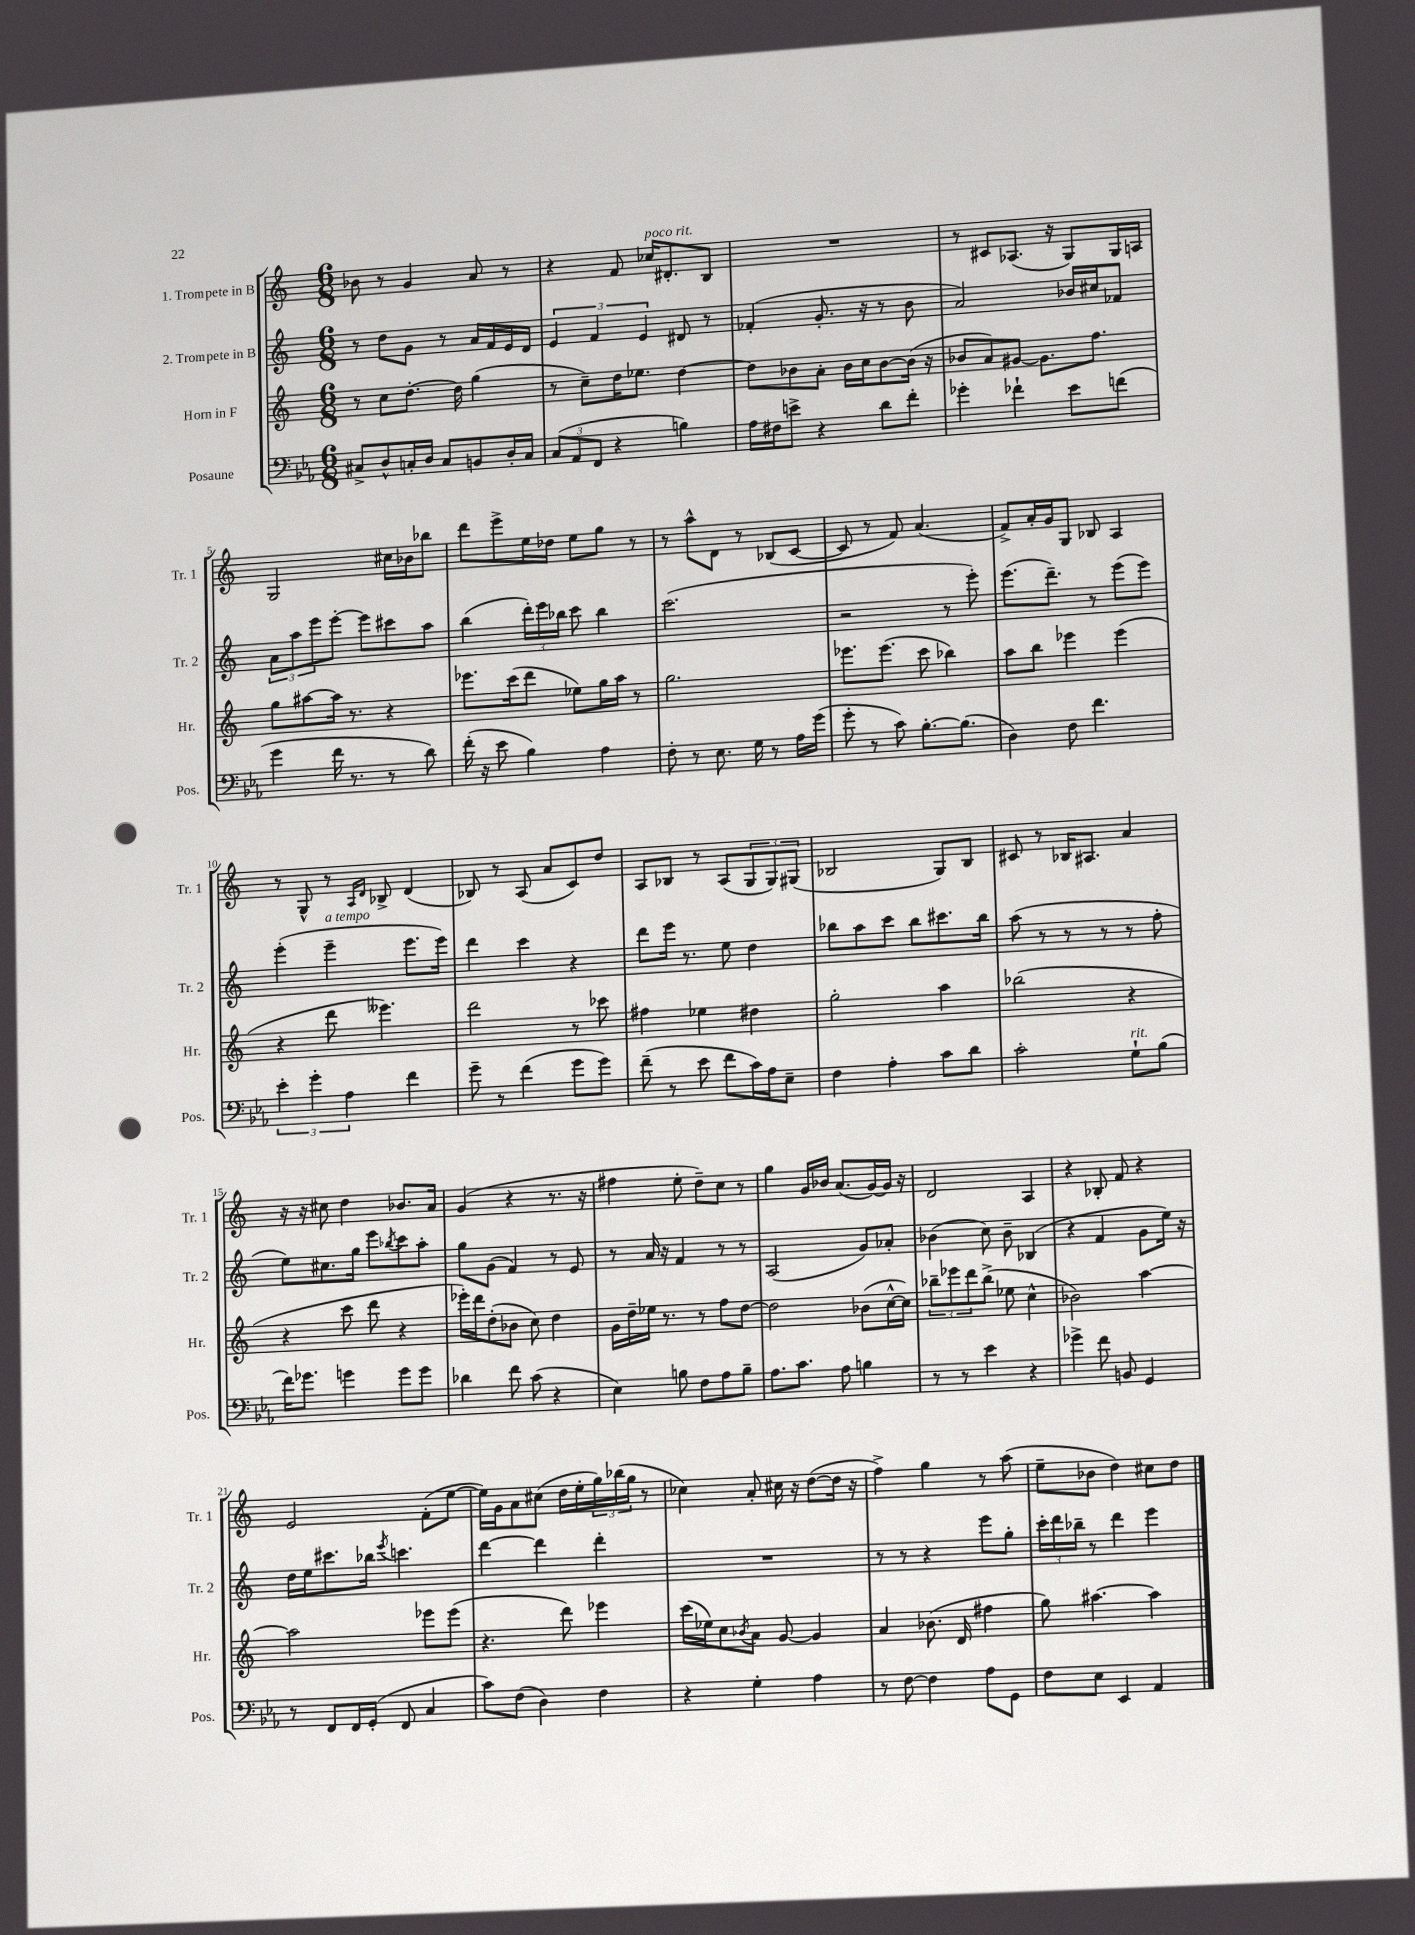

**kern	**kern	**kern	**kern
*staff4	*staff3	*staff2	*staff1
*clefF4	*clefG2	*clefG2	*clefG2
*k[b-e-a-]	*k[]	*k[]	*k[]
*M6/8	*M6/8	*M6/8	*M6/8
8C#^	8r	8r	8b-
8D^^	8cc	8dd	8r
16C'	[8.dd'	8g	4g
16D	.	.	.
8C	.	8r	.
.	16dd]	.	.
8BB	(4gg	16a	8a
.	.	16f	.
16D'	.	16e	8r
16C	.	16d	.
=	=	=	=
(12C	8r	6e	4r
12AA-	.	.	.
.	8cc~)	.	.
12FF	.	6f	.
4r	16dd	.	8f
.	8.ee-	.	.
.	.	6e	.
.	.	.	16cc-
.	.	.	8.d#'
4B)	[4dd	8d#	.
.	.	8r	8B
=	=	=	=
16A-	8dd]	(4f-'	2.r
16F#	.	.	.
8e^	8b-	.	.
4r	8a'	8.g'	.
.	16b-	.	.
.	16cc	16r	.
8d	[8b-	8r	.
8f'	(16b-]	8b	.
.	16r	.	.
=	=	=	=
4g-'	8b-	2a)	8r
.	8a)	.	8c#
4f-`	[8g#	.	(8.A-
.	8.g#]	.	.
.	.	.	16r
8e-	.	16b-	8G)
.	8.ff	16cc#	.
(8f	.	8f-	16G
.	.	.	16A
=	=	=	=
4g	8gg	12a	2G
.	.	12aa	.
.	[8aa#	.	.
.	.	12eee	.
16f	16aa#]	[8eee'	.
8.r	8.r	.	.
.	.	8eee]	.
8r	4r	8ccc#	16cc#
.	.	.	16b-
8d)	.	8aa	8bb-
=	=	=	=
(16f'	8.eee-	(4bb	8ddd
16r	.	.	.
8e-	.	.	8eee^
.	(16ccc	.	.
4B-)	8ddd	24ddd')	16ee
.	.	24eee	.
.	.	.	16dd-
.	.	24bb-	.
.	8ee-)	8ccc	8ee
4A-	16gg	4bb-	8gg
.	16aa	.	.
.	8r	.	8r
=	=	=	=
8F'	2.gg	(2.ccc	8r
8r	.	.	8aa^^
8.E-	.	.	8d
.	.	.	8r
16G	.	.	.
8r	.	.	(8B-
16A-	.	.	[8c
(16g	.	.	.
=	=	=	=
8g'	8.eee-	2r	8c]
8r	.	.	8r
.	(8.eee-	.	.
8c)	.	.	8f)
[8.B-'	8ccc	.	(4.a
.	4bb-)	8r	.
(8.B-]	.	.	.
.	.	8eee')	.
=	=	=	=
4D)	8aa	(8.eee	8f^)
.	8bb	.	16a'
.	.	8.ddd~)	16g
8F	4eee-	.	8G
4.f	.	8r	8B-
.	(4eee-	(8eee	4A
.	.	8eee)	.
=	=	=	=
6e-'	4r	(4eee'	8r
.	.	.	8G^^
6g'	.	.	.
.	8ddd	4eee~	8r
6A-	.	.	.
.	.	.	16qqA
.	.	.	16qqd
.	4.eee--)	.	8B-^
4f	.	8.eee	(4d
.	.	16eee)	.
=	=	=	=
8g~	2ddd	4ddd	8B-)
8r	.	.	8r
(4f	.	4ccc	(8A
.	.	.	8a
8g	8r	4r	8c)
8g)	8ccc-	.	8dd
=	=	=	=
(8f~	4ff#	8ddd	8A
8r	.	16eee	8B-
.	.	8.r	.
8e-	4ee-	.	8r
8f	.	8ee	(8A
16c)	4dd#	4dd	12G
16A-	.	.	.
.	.	.	12G)
8E-~	.	.	.
.	.	.	(12G#
=	=	=	=
4F	2gg'	8bb-	2B-
.	.	8aa	.
4A-'	.	8ccc	.
.	.	8bb-	.
8c	4aa	8.ccc#	8G)
8d	.	.	8B-
.	.	16bb-	.
=	=	=	=
2c'	(2bb-	(8aa	8c#
.	.	8r	8r
.	.	8r	16B-
.	.	.	8.A#
.	.	8r	.
8G`	4r	8r	4a
(8B-	.	8ff'	.
=	=	=	=
16f)	4r	8ee)	16r
8.g-	.	.	16r
.	.	8.cc#	8cc#
4g	8ccc	.	4dd
.	.	16gg	.
.	8ddd	8eee	.
.	.	8qbb-	.
8g	4r	8ccc	8.b-
8g	.	8aa'	.
.	.	.	16a
=	=	=	=
4d-	16eee-')	8gg	(4g
.	16ddd	.	.
.	(8dd'	(8g	.
8f	8b-	4f)	4r
(8c	8cc)	.	.
4r	4dd	8r	8.r
.	.	8e	.
.	.	.	16r
=	=	=	=
4E-)	16g	8r	4ff#
.	16dd~	.	.
.	16ee-	16a	.
.	8.r	16r	.
8B	.	4f	8ee'
8F	8r	.	8dd~)
8A-	8ff	8r	8cc
8B~	[8dd	8r	8r
=	=	=	=
8.A-	2dd]	(2A	4gg
8.c	.	.	.
.	.	.	16g
.	.	.	16b-
8A-	.	.	(8.a
4B	(8b-	8g)	.
.	.	.	[16g)
.	[16cc^^	8a-'	16g]
.	16cc])	.	16r
=	=	=	=
8r	12bb-~	(4b-	2d
.	12eee-	.	.
8r	.	.	.
.	12ddd	.	.
4e-	(8bb-^	8cc)	.
.	8ee-	8b-~	.
4r	4cc^^	(4B-	4A
=	=	=	=
4g-^	2b-)	4r	4r
8f	.	4f	8B-'
8BB	.	.	8f
4GG	[4aa	8g	4r
.	.	16ee)	.
.	.	16r	.
=	=	=	=
8r	2aa]	16dd	2e
.	.	16ee	.
8FF	.	8.ccc#	.
16FF	.	.	.
(16GG'	.	16bb-	.
.	.	8qeee	.
8FF	.	4.ccc	.
4C	8eee-	.	(8f'
.	(8eee-	.	[8ee
=	=	=	=
8c)	4.r	[4ddd	16ee])
.	.	.	16g
(8F	.	.	8a
4D)	.	4ddd]	(8cc#
.	8ddd)	.	16dd
.	.	.	16ee'
4F	4eee-	4ddd'	24gg)
.	.	.	(24bb-
.	.	.	24gg
.	.	.	8r
=	=	=	=
4r	(16ccc	2.r	4cc-)
.	16ee-)	.	.
.	8cc	.	.
.	8qb-	.	.
4G'	8a	.	8a'
.	[8g	.	16cc#
.	.	.	16r
4A-	4g]	.	([8dd
.	.	.	16dd]
.	.	.	16r
=	=	=	=
8r	4a	8r	4ff^)
[8F	.	8r	.
4F]	(8.b-	4r	4gg
.	16d	.	.
8A-	4ff#	8eee	8r
8GG	.	8gg'	(8aa
=	=	=	=
8F	8gg)	24ccc'	8ee~
.	.	24ddd	.
.	.	24bb-~	.
8E-	[4.aa#	8r	8b-
4EE-	.	4ddd	4dd)
4AA-	4aa#]	4eee	8cc#
.	.	.	8dd
==	==	==	==
*-	*-	*-	*-
